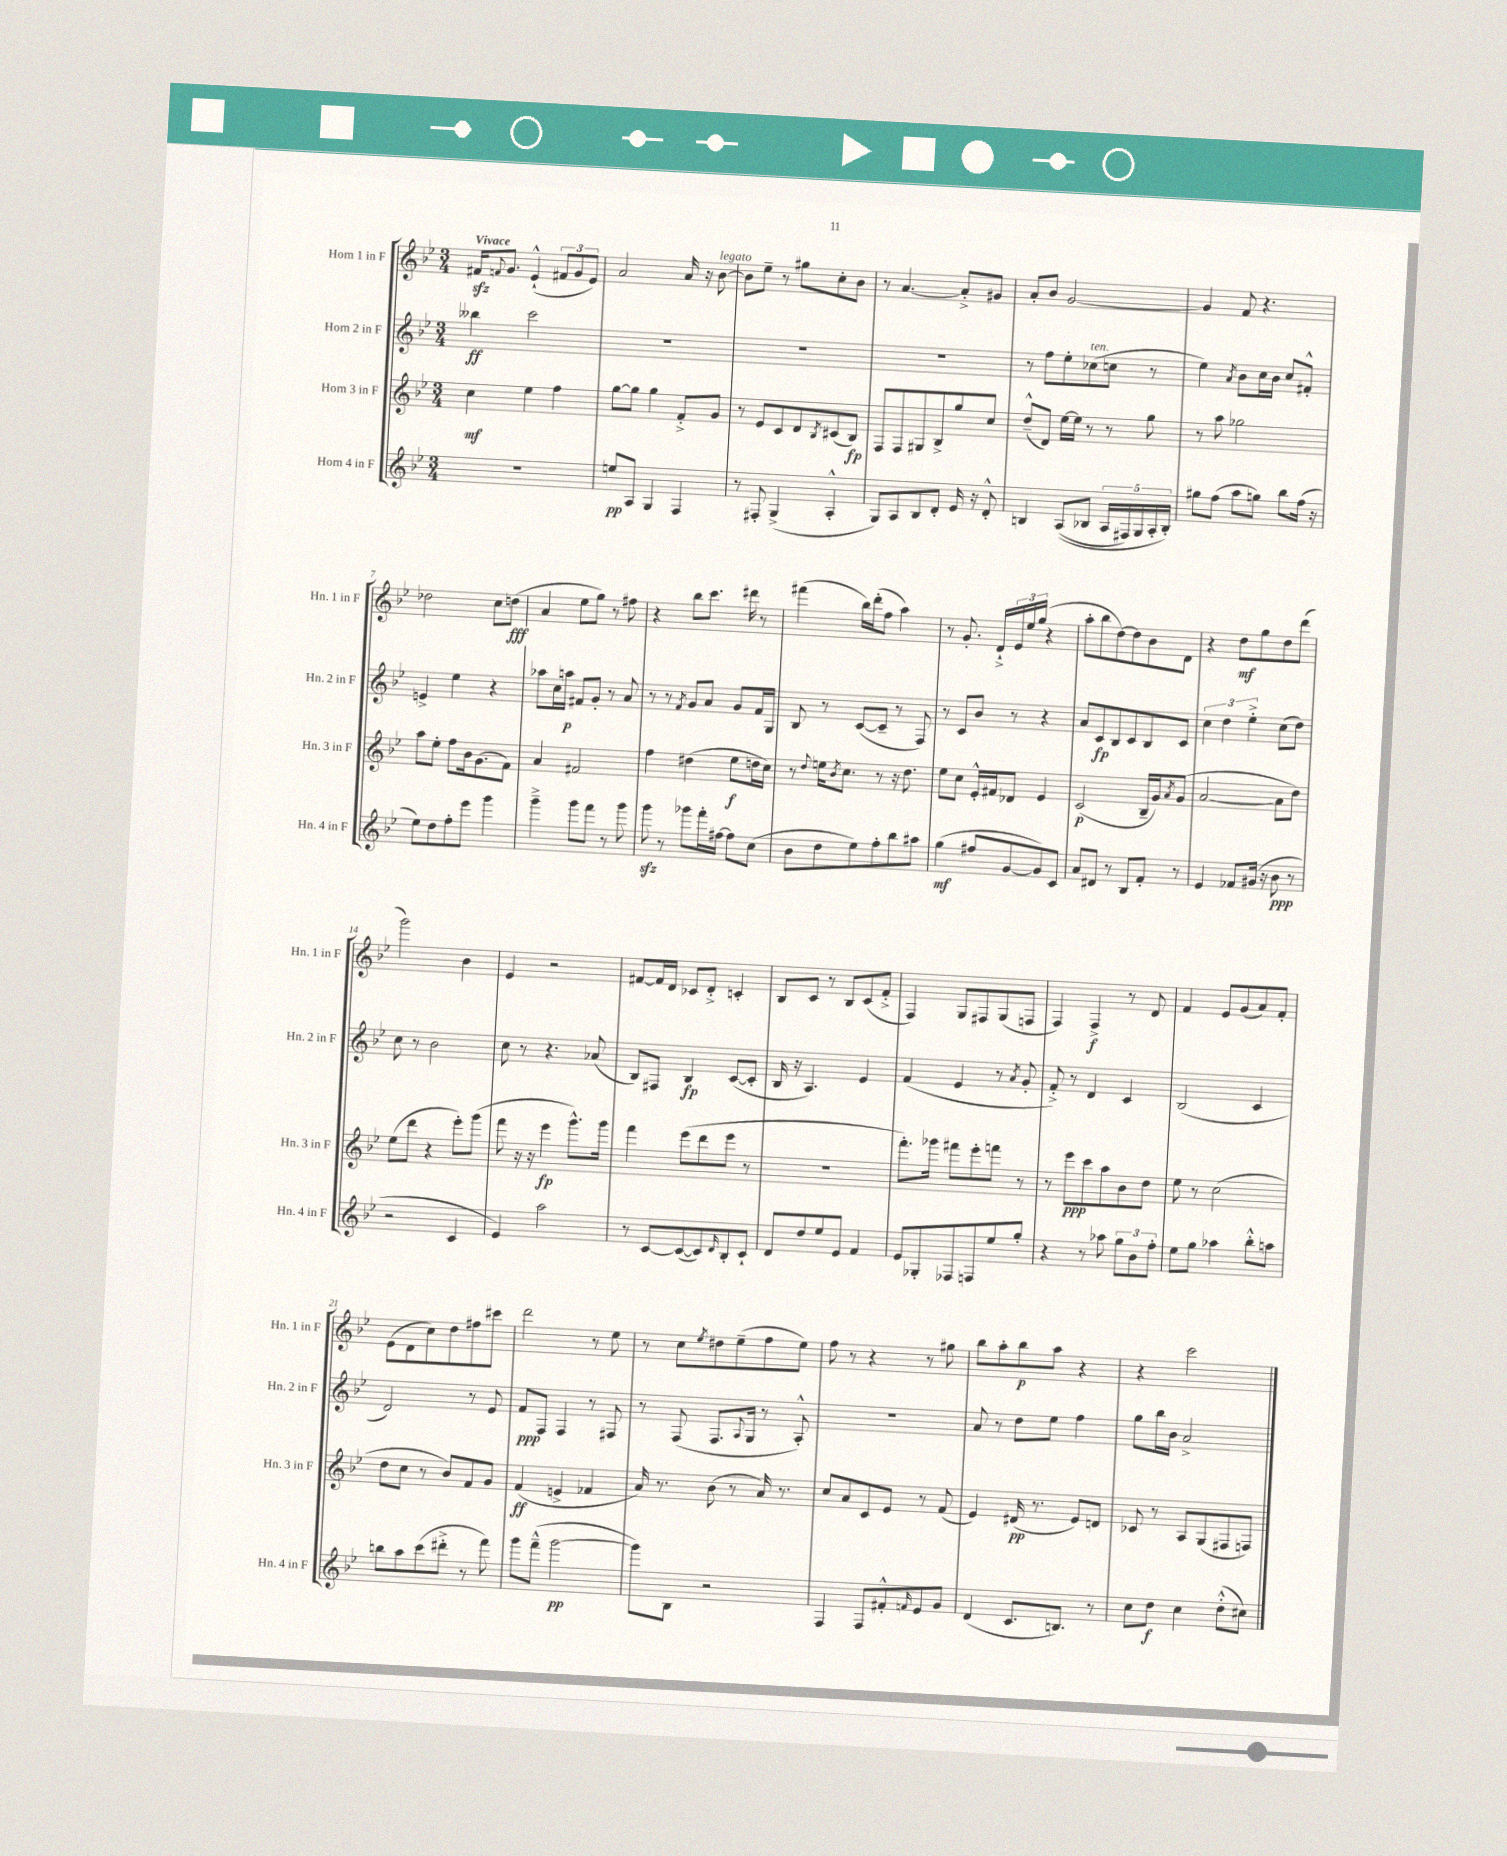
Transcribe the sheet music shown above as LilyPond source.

<<
\new StaffGroup <<
\new Staff = "s0" \with { instrumentName = "Horn 1 in F" shortInstrumentName = "Hn. 1 in F" } {
    \clef treble \key bes \major \numericTimeSignature \time 3/4 \tempo "Vivace"
    fis'16\sfz \appoggiatura { f'8 } g'8. ees'4-!-^( \tuplet 3/2 { fis'8 g'8 ees'8) } |
    a'2 a'16 r16 bes'8~^\markup { \italic "legato" } |
    bes'8 ees''8-- r8 gis''8 c''8-. bes'8 |
    r8 a'4.~ a'8-.-> gis'8 |
    a'8-. bes'8 g'2~ |
    g'4 f'8 r4. |
    des''2 c''8 d''8\fff( |
    a'4 ees''8 g''8) r8 fis''8 |
    r4 bes''8 c'''8. dis'''16 r8 |
    fis'''4( bes''16) d'''16-.( f''8 a''4) |
    r8 g'8.-. d'16-!-> \tuplet 3/2 { ees'16 ees''16 g''16( } r4 |
    a''8-. bes''8 d''8~) d''8 bes'8 d'8 |
    r4 d''8\mf g''8 d''8 d'''8( |
    g'''2) bes'4 |
    ees'4 r2 |
    fis'8~ fis'16 d'16 ces'8 d'8-.-> c'4-. |
    bes8 c'8 r8 bes8 c'8( f'8-.-> |
    f4) g8 fis8 g8( f8 |
    f4) f4->\f r8 d'8 |
    f'4 ees'8 g'8( a'8) f'8-. |
    ees'8( d'8 c''8) d''8 fis''8 cis'''8 |
    d'''2 r8 ees''8 |
    r8 c''8 \acciaccatura { ees''8 } dis''8 ees''8--( f''8 ees''8) |
    f''8 r8 r4 r8 gis''8 |
    bes''8 a''8-. bes''8\p a''8 r4 |
    r4 c'''2 \bar "|." |
}
\new Staff = "s1" \with { instrumentName = "Horn 2 in F" shortInstrumentName = "Hn. 2 in F" } {
    \clef treble \key bes \major \numericTimeSignature \time 3/4
    beses''4\ff c'''2 |
    R2. |
    R2. |
    R2. |
    r8 f''8 ees''8-. ces''8^\markup { \italic "ten." }( c''8 r8 |
    ees''4) \acciaccatura { a'8 } bes'8 c''16 bes'16 c''8 fis'8-.-^ |
    e'4-> ees''4 r4 |
    aes''8 c''16 a''16\p fis'8 g'8-. r8 a'8 |
    r8 r8 \acciaccatura { f'8 } g'8 a'8 g'8 f'16 g16 |
    bes8 r8 c'8~( c'8-- r8 f8) |
    r8 c'8 bes'8 r8 r4 |
    a'8 c'8\fp bes8 c'8 bes8 c'8 |
    \tuplet 3/2 { c''4 d''4 ees''4-.-> } c''8( d''8) |
    c''8 r8 bes'2 |
    c''8 r8 r4. aes'8( |
    bes8) fis8 bes4\fp c'8~( c'8-. |
    bes16 r16 a4.) ees'4 |
    f'4( ees'4 r8 \acciaccatura { a'8 } g'8-. |
    f'8-.->) r8 d'4 c'4 |
    bes2( c'4 |
    d'2) r8 ees'8 |
    f'8\ppp f8 f4 r8 fis8 |
    r8 f8( f8. \appoggiatura { a8 } g16 r8 a8-.-^) |
    R2. |
    a'8 r8 d''8 ees''8 f''4 |
    g''8 bes''16 bes'16 a'2-> \bar "|." |
}
\new Staff = "s2" \with { instrumentName = "Horn 3 in F" shortInstrumentName = "Hn. 3 in F" } {
    \clef treble \key bes \major \numericTimeSignature \time 3/4
    c''4\mf ees''4 f''4 |
    g''8~ g''8 g''4 f'8-.-> g'8 |
    r8 ees'8 c'8 d'8 \acciaccatura { bes8 } cis'8( bes8\fp) |
    f8 f8 gis8 bes8-> g''8 c''8 |
    d''8---^( d'8) ees''16~ ees''16 r8 r8 g''8 |
    r8 a''8 ges''2 |
    a''8 ees''8-. f''8 bes'16 g'8.( f'8) |
    a'4 fis'2 |
    f''4 dis''4( ees''8\f d''16 c''16) |
    r8 \appoggiatura { d''8 } e''16 \acciaccatura { bes'8 } c''8. r8 r16 d''8. |
    ees''8 c''8 ees'16-.-^ fis'16 des'8 ees'4 |
    c'2\p( bes16-- g'16) \acciaccatura { a'8 } g'8( |
    a'2~ a'8 d''8) |
    ees''8( d'''8 r4 ees'''8-.) g'''8( |
    f'''8 r16 r16 ees'''4\fp g'''8.-^) g'''16 |
    f'''4 ees'''8( d'''8 ees'''8 r8 |
    R2. |
    f'''8.-.) ges'''16 fis'''8 ees'''8-. f'''8 r8 |
    r8 ees'''8\ppp c'''8 a''8 bes'8 d''8 |
    ees''8 r8 c''2( |
    d''8 c''8 r8 bes'8) f'8 g'8 |
    f'4\ff( e'4-> fes'4 |
    a'16) r8. bes'8( r8 a'16) r8. |
    c''8 a'8 c'8 ees'8 r8 f'8( |
    ees'4) dis'16\pp( r8. ees'8) d'8 |
    ces'8 r8 a8 g8( fis8 f8) \bar "|." |
}
\new Staff = "s3" \with { instrumentName = "Horn 4 in F" shortInstrumentName = "Hn. 4 in F" } {
    \clef treble \key bes \major \numericTimeSignature \time 3/4
    R2. |
    e''8\pp a8 g4 f4 |
    r8 fis8-. g4->( a4-.-^ |
    g8) a8 bes8 d'8-. ees'16 r16 d'8-.-^ |
    b4 a8(\( bes8 \tuplet 5/4 { a16 fis16) g16 a16-. bes16-.\) } |
    gis''8 f''8( a''8 g''8) bes''8 f''16( r16 |
    ees''8) d''8 f''8-. ees'''8 g'''4 |
    g'''4---> g'''8 f'''8 r8 g'''8 |
    g'''8\sfz r8 ges'''8 f'''16-. fis''16~ fis''8 c''8( |
    bes'8 d''8 ees''8) f''8-. bes''8 ais''8 |
    g''4\mf( fis''8 g'8~ g'8) c'8 |
    a'8 dis'8 r8 bes8 f'8-. r8 |
    ees'4 fes'8 gis'16( r16 bes'8\ppp r8 |
    r2 c'4 |
    ees'4) a''2 |
    r8 c'8~ c'8~( c'8) \grace { d'16 } bes8-. c'8-! |
    d'8 d''8 ees''8 ees'8 f'4 |
    ees'8 ges8-. fes8 f8 ees''8 g''8-. |
    r4 r8 aes''8 \tuplet 3/2 { g''8 bes'8 f''8-. } |
    ees''8 g''8 aes''4 bes''8-.-^ a''8 |
    b''8 a''8 c'''8( dis'''8-.-> r8 f'''8) |
    g'''8 f'''8---^( g'''2~\pp |
    g'''8) bes8 r2 |
    f4 f8 fis'8-.-^ \grace { f'16 } ees'8 g'8 |
    d'4( c'8. b8.) r8 |
    c''8 d''8\f c''4 d''8-.-^( cis''8) \bar "|." |
}
>>
>>
